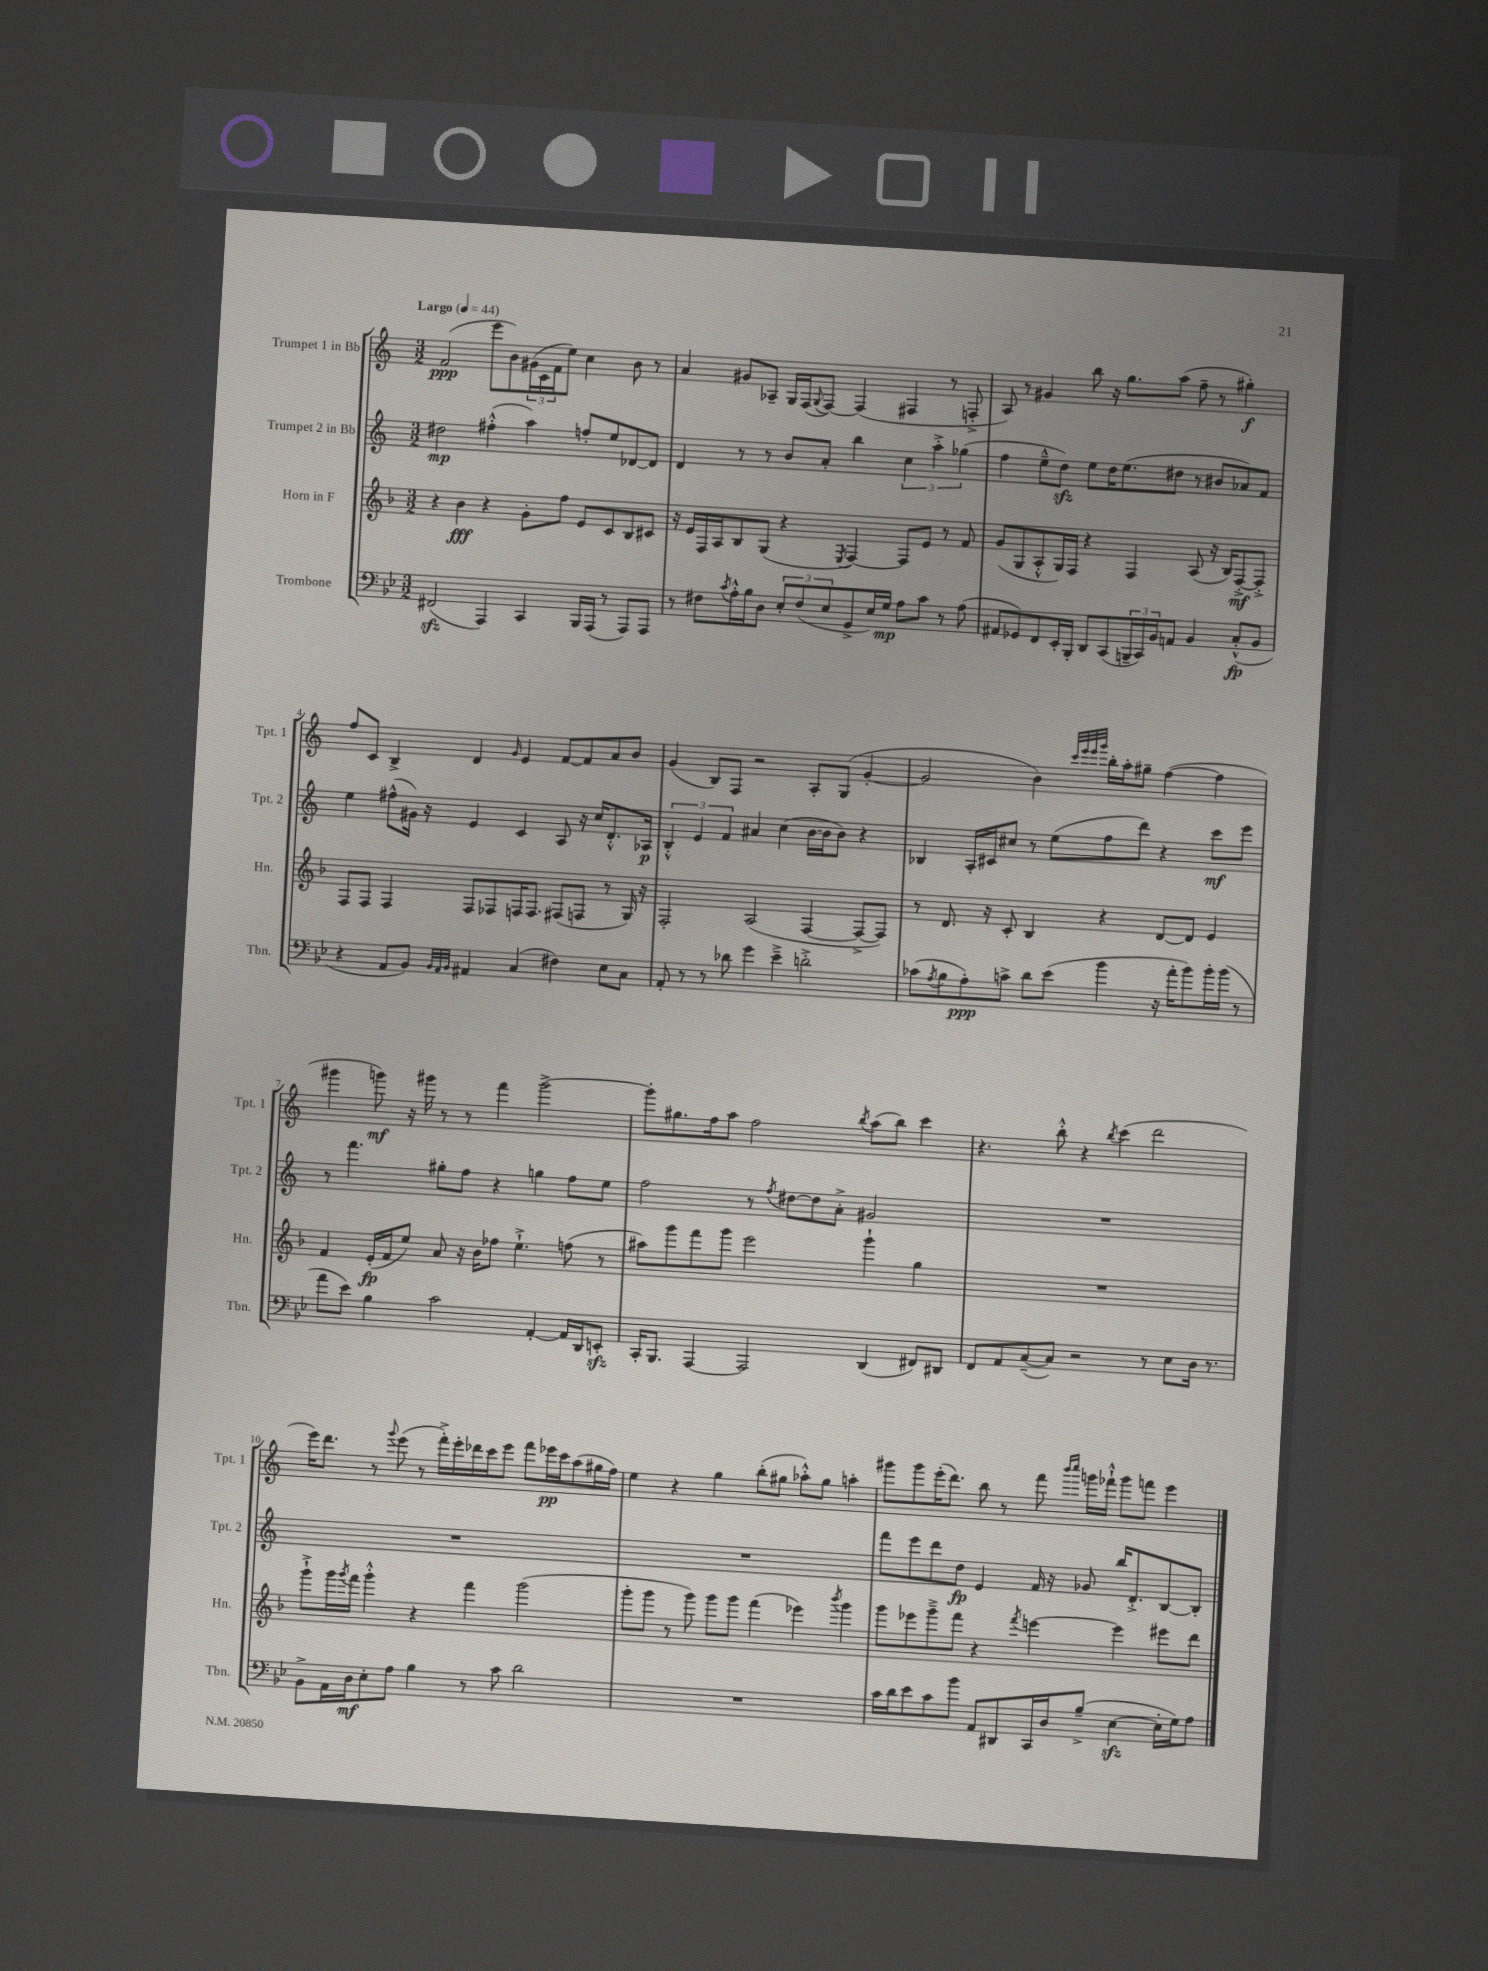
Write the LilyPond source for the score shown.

<<
\new StaffGroup <<
\new Staff = "s0" \with { instrumentName = "Trumpet 1 in Bb" shortInstrumentName = "Tpt. 1" } {
    \clef treble \key c \major \numericTimeSignature \time 3/2 \tempo "Largo" 4 = 44
    f'2\ppp( e'''8 b'8) \tuplet 3/2 { gis'16( c'16 f'16 } e''8) c''4 b'8 r8 |
    a'4 gis'8 aes8-- g16 f16( \appoggiatura { g8 } f8~) f4( fis4 r8 f8-.-> |
    a8) r8 gis'4 b''8 r16 g''8. a''8( f''8-- r8 gis''4-.\f) |
    f''8 c'8 b4-> d'4 \grace { g'16 } e'4 f'8~ f'8 a'8 b'8 |
    g'4( b8) f8 r2 a8-. g8( g'4~-. |
    g'2 b'4) \grace { c'''32 e'''32 e'''32 g'''32 } b''16-. a''16-. gis''8-- f''4~( f''4 |
    gis'''4 g'''8\mf) r16 gis'''16 r8 r8 f'''4 gis'''2~-> |
    gis'''8-. gis''8. f''16 a''8 f''2 \acciaccatura { b''8 } a''8( b''8) c'''4 |
    r4. b''8-.-^ r4 \acciaccatura { b''8 } c'''4( d'''2 |
    e'''16) d'''8. r8 \appoggiatura { g'''8 } e'''8( r8 f'''16-.->) e'''16-. des'''16 c'''16 e'''8 f'''8 ees'''16\pp c'''16 a''8( gis''16 f''16) |
    e''4 r4 g''4 b''8-.( gis''8 aes''8-.-^) gis''8 a''4-. |
    gis'''8 gis'''8 e'''16-.( d'''8.) b''8 r8 f'''8 \grace { b'''16 c''''16 } g'''16 fes'''16-!-^ g'''8 f'''8 e'''4 \bar "|." |
}
\new Staff = "s1" \with { instrumentName = "Trumpet 2 in Bb" shortInstrumentName = "Tpt. 2" } {
    \clef treble \key c \major \numericTimeSignature \time 3/2
    dis''2\mp fis''4-.-^( a''4) f''8-. e''8 des'8~ des'8 |
    d'4 r8 r8 b'8 a'8-. b''4 \tuplet 3/2 { c''4 a''4-.-> ges''4( } |
    f''4 e''8---^ d''8\sfz) e''8 d''16 e''8.( dis''8 r8 bis'8 aes'8) f'8 |
    e''4 fis''8-^( gis'16) r16 e'4 c'4 a8 r16 c''16 d'8.-.-^ aes16\p |
    \tuplet 3/2 { b4-.-^ e'4 f'4 } ais'4 c''4( b'16~ b'16 b'8) r4 |
    bes4 a16-. cis'16 cis''8 r8 e''8( f''8 d'''8) r4 c'''8\mf e'''8 |
    r8 f'''4. gis''8-. f''8 r4 g''4 f''8 e''8 |
    f''2 r8 \acciaccatura { f''8 } dis''8~ dis''8 a'8-.-> gis'2 |
    R1. |
    R1. |
    R1. |
    f'''8 e'''8 d'''8 d''8\fp e'4 f'16 r16 ges'8 b''16 d'8.-.-> b8~ b8-. \bar "|." |
}
\new Staff = "s2" \with { instrumentName = "Horn in F" shortInstrumentName = "Hn." } {
    \clef treble \key f \major \numericTimeSignature \time 3/2
    r4 bes'4\fff r4 g'8-. f''8 e'8 c'8 bes8 cis'8 |
    r16 e'16 f16 a16 bes8 g8( r4 \acciaccatura { e8 } f4~) f8 e'8 r8 f'8 |
    g'8( g8 a8-.-^ g16) f16 r4 f4 a8( r16 bes16) f8~-.->\mf f8-.-> |
    f8 f8 f4 f8 fes8 f16 f8. fis8( f8 r8 g16) r16 |
    f2-. a2( f4~ f8~-> f8) |
    r8 d'8. r16 c'8-. bes4 r4 d'8~ d'8 e'4 |
    f'4 e'16-.\fp( f'16 e''8) a'8 r16 bes'16 fes''8 e''4.-!-> f''8( r8 |
    ais''8) g'''8 f'''8 g'''8 e'''2 g'''4-! g''4 |
    R1. |
    g'''8-!-> g'''16 \acciaccatura { g'''8 } f'''16 g'''4-.-^ r4 f'''4 g'''2( |
    g'''8-. g'''8 r8 g'''8) g'''8 g'''8 f'''4( ees'''4) \acciaccatura { bes'''8 } g'''4 |
    g'''8 ees'''8 g'''8---> f'''8 r4 \acciaccatura { f'''8 } e'''4~ e'''4 eis'''8 d'''8 \bar "|." |
}
\new Staff = "s3" \with { instrumentName = "Trombone" shortInstrumentName = "Tbn." } {
    \clef bass \key bes \major \numericTimeSignature \time 3/2
    fis,2\sfz( a,,4) c,4 bes,,16 a,,16( r8 a,,8) a,,8 |
    r8 fis8 \acciaccatura { c'8 } a16-.-^ bes16 d8 \tuplet 3/2 { ees8-. fis8( ees8 } g,8-> ees16) g16\mp a8 c'8 r8 a8( |
    ais,8 ges,8) f,8 ees,16-. bes,,16-. d,8 c,8( \tuplet 3/2 { b,,16-- c,16) bes,16 } a,8 bes,4 c8-.-^\fp( bes,8 |
    r4 a,8 bes,8) \grace { bes,32 a,32 bes,32 } ais,4 c4( fis4) ees8 c8 |
    a,8-. r8 r8 des'8 g'4 ees'4---> d'2-.-> |
    ces'8( \acciaccatura { a8 } bes8 a8-.\ppp) c'8-> d'8 ees'8( bes'4 r16 a'16-. bes'8) bes'16-. bes'16( r8 |
    a'8 ees'8) bes4 c'2 a,4~-. a,16 d,16 e,8-.\sfz |
    c,16-. bes,,8. a,,4~ a,,2 d,4( fis,8) dis,8 |
    f,8 a,8 c8~--( c8) r2 r8 ees8 d16 r8. |
    bes,8-> a,16 d16\mf ees8-. a8 bes4 r8 c'8 d'2 |
    R1. |
    c'16 d'16 ees'8 c'8 bes'8 a,8 dis,8 c,16 d16 bes8--->( ees4~\sfz ees16-. g16) a8 \bar "|." |
}
>>
>>
